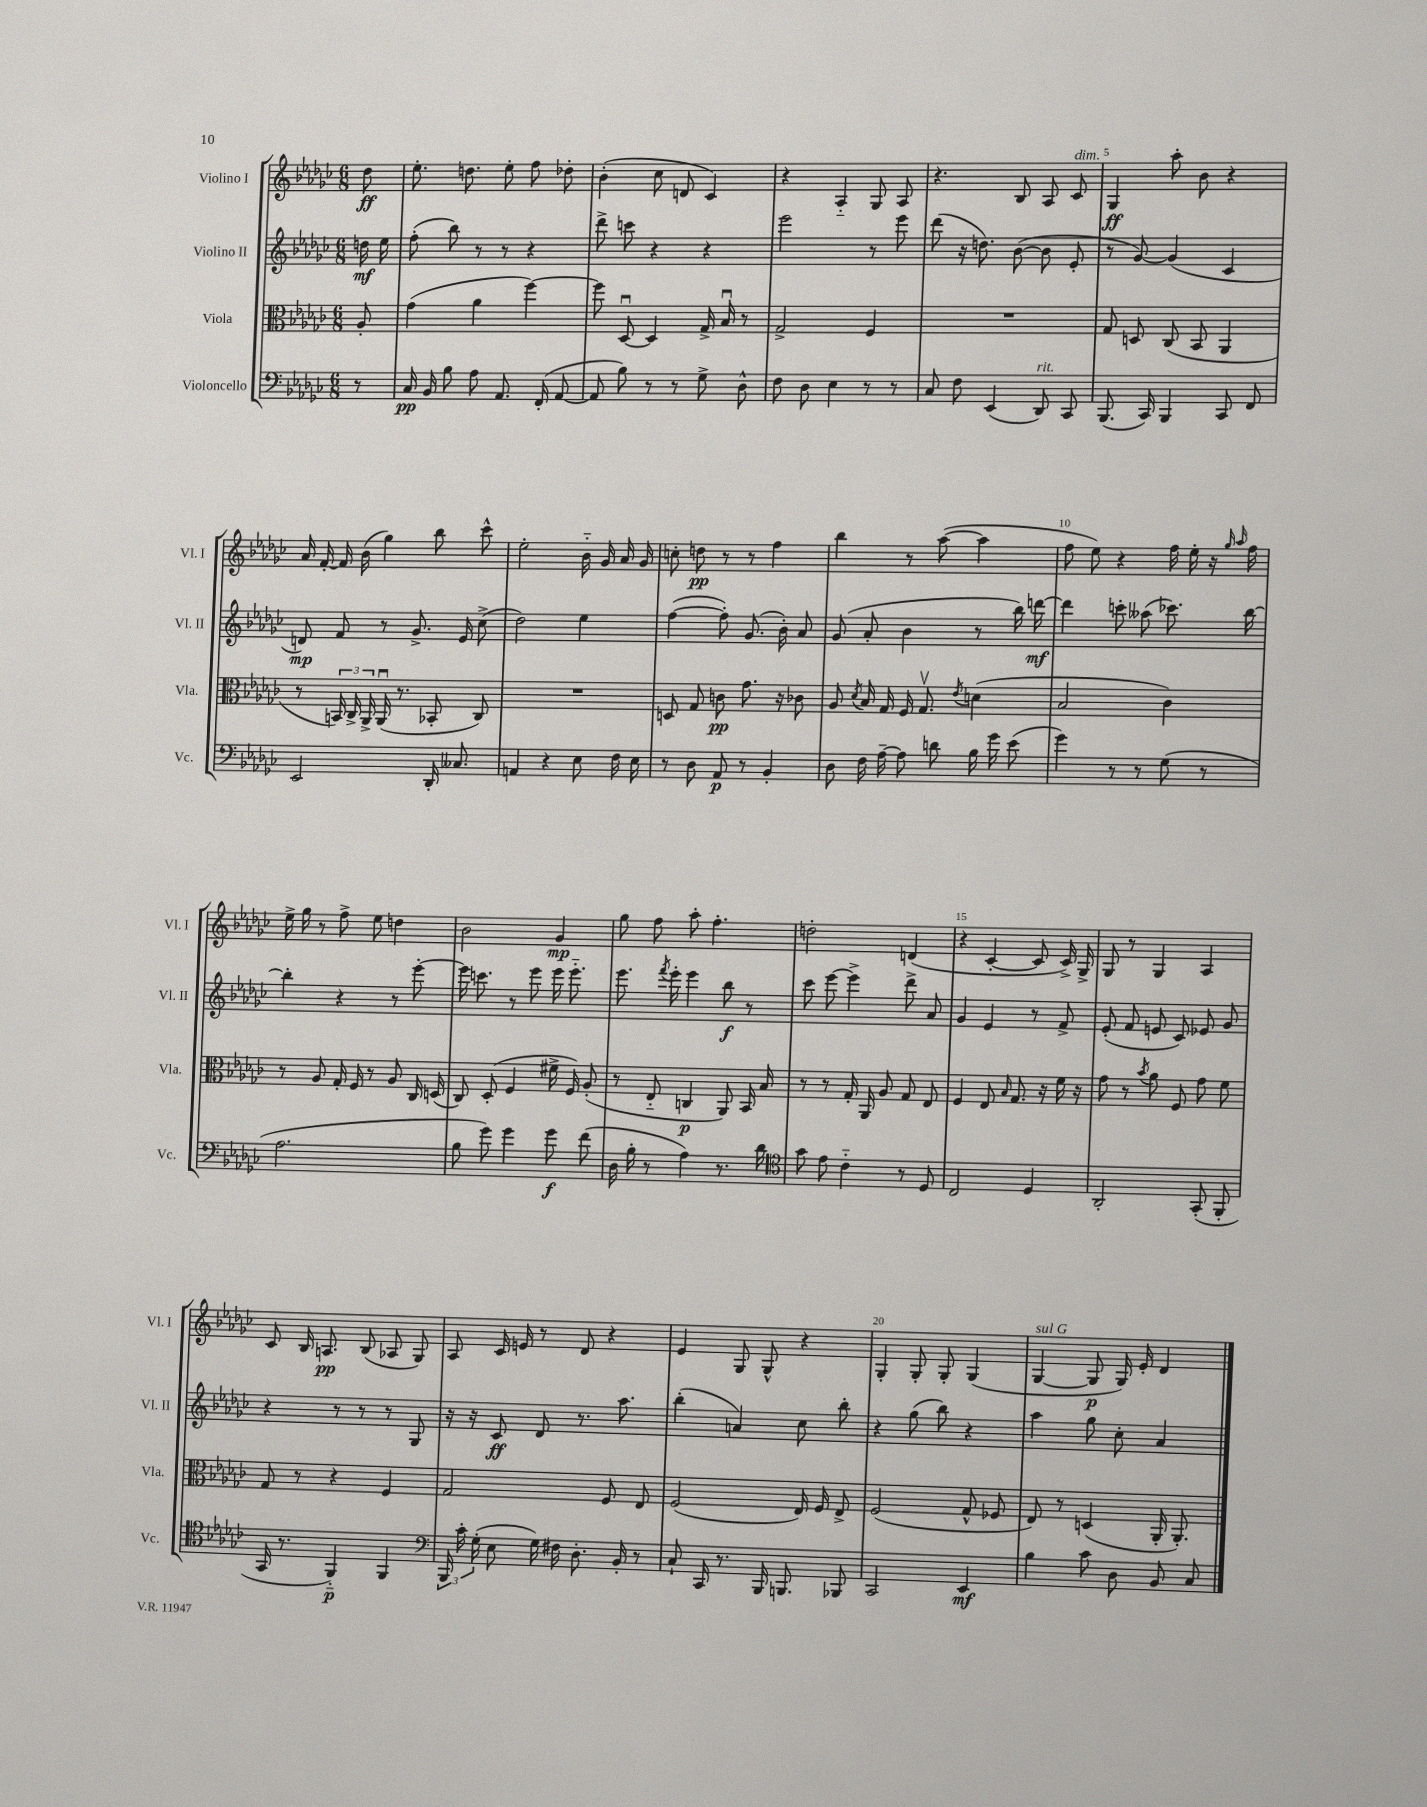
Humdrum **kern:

**kern	**kern	**kern	**kern
*staff4	*staff3	*staff2	*staff1
*clefF4	*clefC3	*clefG2	*clefG2
*k[b-e-a-d-g-c-]	*k[b-e-a-d-g-c-]	*k[b-e-a-d-g-c-]	*k[b-e-a-d-g-c-]
*M6/8	*M6/8	*M6/8	*M6/8
8r	8A-'	16dd	8dd-
.	.	16ee-	.
=	=	=	=
16C-	(4g-	(8ff'	8.ee-'
16BB-	.	.	.
8B-	.	8bb-)	.
.	.	.	8.dd
8A-	4a-	8r	.
8.AA-	.	8r	8ee-'
.	[4ff)	4r	8ff
(16FF'	.	.	.
[8AA-	.	.	8dd-'
=	=	=	=
8AA-]	8ff]	8ddd-^	(4b-'
8B-)	[8D-u	8ccc	.
8r	4D-]	4r	8cc-
8r	.	.	8d
8G-^	16G-^	4r	4c-)
.	16B-u	.	.
8D-^^	8r	.	.
=	=	=	=
8F	2G-^	2eee-	4r
8D-	.	.	.
4E-	.	.	4A-'~
8r	4F	8r	8G-
8r	.	8eee-	8A-
=	=	=	=
8C-	2.r	(8ddd-	4.r
8F	.	16r	.
.	.	8.dd)	.
(4EE-	.	.	.
.	.	([8b-	8B-
8DD-)	.	8b-]	8A-
8CC-	.	8e-'	8c-
=	=	=	=
(8.BBB-	8G-	8r	4G-
.	8D	[8g-)	.
16CC-)	.	.	.
4BBB-	(8C-	(4g-]	8aa-'
.	8BB-	.	8b-
8CC-	4AA-	4c-	4r
8FF	.	.	.
=	=	=	=
2EE-	8r	8d)	16a-
.	.	.	[16f'
.	24BB)	8f	16f]
.	24C-^	.	.
.	.	.	(16b-
.	24AA-^	.	.
.	(16AA-u	8r	4gg-)
.	8.r	.	.
.	.	8.g-^	.
16DD-'	8BB-'	.	8bb-
8.C--	.	16e-	.
.	8C-)	(8cc-^	8ccc-^^
=	=	=	=
4AA	2.r	2dd-)	2ee-'
4r	.	.	.
8E-	.	4ee-	16b-'~
.	.	.	16g-
16F	.	.	16a-
16E-	.	.	16g-
=	=	=	=
8r	8D	([4ff	8cc'
8D-	8G-	.	8dd
8AA-	8c	8ff'])	8r
8r	8.g-	(8.g-	8r
4BB-'	.	.	4ff
.	16r	16b-')	.
.	8c-	8a-	.
=	=	=	=
8D-	8A-	(8g-	4bb-
.	8qd-	.	.
16F	16B-	8a-'	.
[16A-~	16G-	.	.
8A-]	16F	4b-	8r
.	8.G-v	.	.
8d	.	.	([8aa-
.	8qe-	.	.
16B-	(4d	8r	4aa-]
16g-	.	.	.
(8e-	.	16bb-)	.
.	.	[16ddd	.
=	=	=	=
4g-)	2B-	4ddd]	8ff
.	.	.	8ee-)
8r	.	8ccc'	4r
8r	.	(8aa--	.
(8G-	4c-)	8.ccc-)	16ff
.	.	.	16ee-'
8r	.	.	16r
.	.	.	16qqgg-
.	.	.	16qqaa-
.	.	[16bb-	16ff
=	=	=	=
2.A-	8r	4bb-']	16ee-^
.	.	.	16gg-
.	8A-	.	8r
.	16G-'	4r	8ff^
.	16F	.	.
.	8r	.	8ee-
.	8A-	8r	4dd
.	16C-	[8eee-'	.
.	(16D	.	.
=	=	=	=
8B-	8C-)	16eee-]	2b-
.	.	8.ccc	.
8g-)	(8D-'	.	.
4g-	4F	8r	.
.	.	8eee-	.
8g-	16f#^	16eee-	4g-
.	16F)	8.eee-'~	.
(8f	(8A-'	.	.
=	=	=	=
16D-	8r	8.eee-	8gg-
16B-'	.	.	.
8r	8E-'~	.	8ff
.	.	8qfff	.
.	.	16eee-'	.
4A-)	4C	4eee-	8aa-'
.	.	.	4.ff'
8.r	8AA-)	8bb-	.
.	16BB-	8r	.
16d-	16B-	.	.
=	=	=	=
*clefC4	*	*	*
8g-	8r	8ccc-	2dd'
8e-	8r	[8eee-	.
4c-'~	16G-'	4eee-^]	.
.	16AA-	.	.
.	8A-	.	.
8r	8G-	8ddd-^	(4d
8D-	8E-	8a-	.
=	=	=	=
2C-	4F	4g-	4r
.	8E-	4e-	[4c-'
.	16qqB-	.	.
.	8.G-	.	.
4D-	.	8r	8c-]
.	16r	.	.
.	16f	8f^	16c-^)
.	16r	.	16G-^
=	=	=	=
2AA-'	8g-	(8e-'	8G-
.	8r	8f	8r
.	8qb-	.	.
.	8a-	8e	4G-
.	8F	8c-)	.
(8GG-'	8g-	8e-	4A-
8FF'	8f	8g-	.
=	=	=	=
16GG-	8G-	4r	8c-
8.r	.	.	.
.	8r	.	16B-
.	.	.	8.A
4FF'~)	4r	8r	.
.	.	8r	(8B-
4FF	4F	8r	8A-
.	.	8G-	8G-)
=	=	=	=
*clefF4	*	*	*
24BBB-	2G-	16r	8A-
24c-'	.	.	.
.	.	16r	.
(24G-'	.	.	.
8E-	.	8c-	16c-
.	.	.	16e
16G-)	.	8d-	8r
16F#	.	.	.
8.D-'	.	8.r	8d-
.	8F	.	4r
16BB-'	.	8.aa-	.
8r	8E-	.	.
=	=	=	=
8C-`	(2F	(4bb-'	4e-
16CC-	.	.	.
8.r	.	.	.
.	.	4a)	8G-
16BBB-	.	.	8G-^^
8.BBB	.	.	.
.	16E-)	8cc-	4r
.	16F	.	.
8BBB-	8E-^	8bb-'	.
=	=	=	=
2CC-	(2F	4r	4G-'
.	.	(8gg-	8G-'
.	.	8bb-)	8G-'
4EE-	8G-^^	4r	(4G-
.	8F-	.	.
=	=	=	=
4B-	8E-)	4aa-	[4G-
.	8r	.	.
8c-	(4D	8gg-	8G-]
8D-	.	8cc-'	16G-)
.	.	.	16e-'
8BB-	16AA-'	4a-	4d-
.	8.AA-')	.	.
8C-	.	.	.
==	==	==	==
*-	*-	*-	*-
